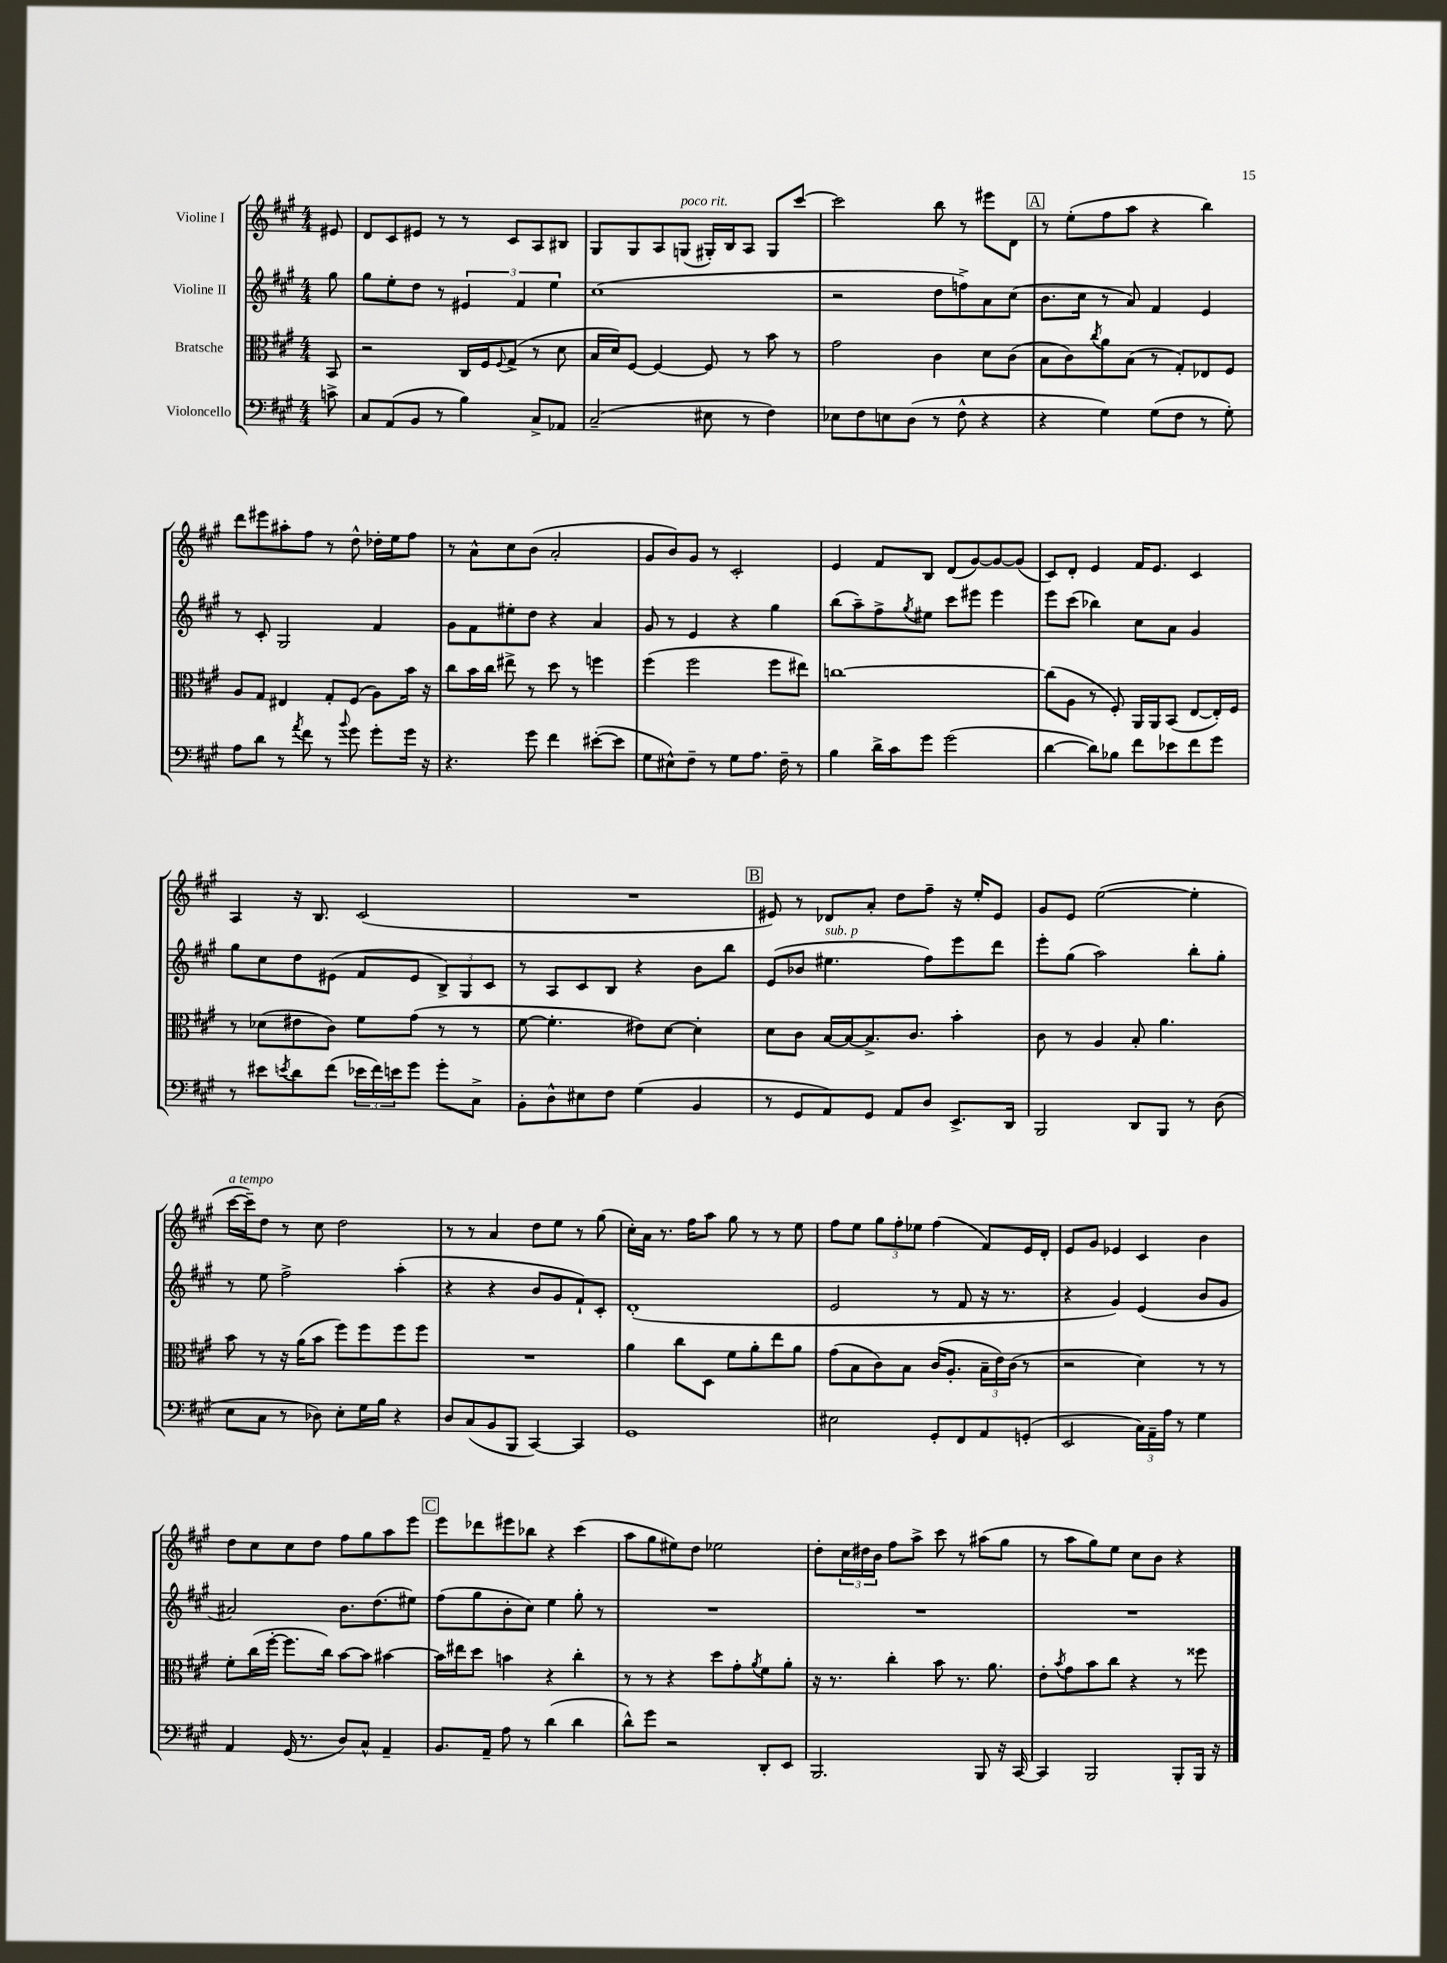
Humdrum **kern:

**kern	**kern	**kern	**kern
*staff4	*staff3	*staff2	*staff1
*clefF4	*clefC3	*clefG2	*clefG2
*k[f#c#g#]	*k[f#c#g#]	*k[f#c#g#]	*k[f#c#g#]
*M4/4	*M4/4	*M4/4	*M4/4
8c^	8BB	8gg#	8e#
=	=	=	=
8C#	2r	8gg#	8d
(8AA	.	8ee'	8c#
8BB	.	8dd	8e#
8r	.	8r	8r
4B)	16C#	6e#	8r
.	16F#	.	.
.	8qqF#	.	.
.	(8G#^	.	8c#
.	.	6f#	.
8C#^	8r	.	8A
.	.	6ee	.
8AA-	8d	.	8B#
=	=	=	=
(2C#~	16B	(1cc#	8G#
.	16d)	.	.
.	[8F#	.	8G#
.	4F#_	.	8A
.	.	.	(8G
8E#	8F#]	.	16G#')
.	.	.	16B
8r	8r	.	8A
4F#)	8b	.	8G#
.	8r	.	[8ccc#
=	=	=	=
8E-	2g#	2r	2ccc#]
8F#	.	.	.
8E	.	.	.
(8D	.	.	.
8r	4c#	8dd	8bb
8F#^^	.	8ff^)	8r
4r	8d	8a	8eee#
.	(8c#	(8cc#	8d
=	=	=	=
4r	8B	8.b	8r
.	8c#)	.	(8ee'
.	.	16cc#	.
.	8qcc#	.	.
4G#)	8a	8r	8ff#
.	(8B	8a)	8aa
(8G#	8r	4f#	4r
8F#	8G#')	.	.
8r	8E-	4e	4bb)
8G#')	8F#	.	.
=	=	=	=
8A	8A	8r	8ddd
8d	8G#	8c#'	8eee#
8r	4E#	2G#	8aa#'
8qa	.	.	.
8f#	.	.	8ff#
8r	8G#'	.	8r
8qqb	.	.	.
8g#	(8F#	.	8dd^^
8g#'	8A)	4f#	16dd-'
.	.	.	16ee
16g#	16b	.	8ff#
16r	16r	.	.
=	=	=	=
4.r	8cc#	8g#	8r
.	16b	8f#	8a^^
.	16cc#	.	.
.	8ee#^	8ee#'	8cc#
8g#	8r	8dd	(8b
4f#	8dd	4r	2a'
.	8r	.	.
([8e#'	4ff	4a	.
8e#]	.	.	.
=	=	=	=
8G#	(4ff#	8g#	8g#
8E#^^)	.	8r	8b)
8F#~	2ff#	4e	8g#
8r	.	.	8r
8G#	.	4r	2c#'
8.A	.	.	.
.	8ff#	4gg#	.
16F#~	.	.	.
8r	8ee#)	.	.
=	=	=	=
4B	[1cc	(8bb	4e
.	.	8aa~)	.
16d^	.	8ff#^	8f#
16c#	.	.	.
.	.	8qgg#	.
8g#	.	8ee#	8B
(2g#	.	8ccc#	(8d
.	.	8eee#	[8g#)
.	.	4eee#	8g#_
.	.	.	(8g#]
=	=	=	=
[4d	(8cc]	8eee	8c#)
.	8A	(8ccc#	8d'
8d])	8r	4bb-)	4e
8B-	8F#')	.	.
8f#	16AA	8cc#	16f#
.	16AA	.	8.e
8e-	(8BB	8a	.
8f#	[8E	4g#	4c#
8g#	16E'])	.	.
.	16F#	.	.
=	=	=	=
8r	8r	8gg#	4A
8e#	(8d-	8cc#	.
8qe	.	.	.
8d	8e#	8dd	16r
.	.	.	8.B
(8f#	8c#)	(8e#	.
24e-	8f#	8f#	(2c#
24f#)	.	.	.
24e	.	.	.
8g#	(8g#	8e#	.
8g#'	8r	12B^)	.
.	.	12G#	.
8C#^	8r	.	.
.	.	12c#	.
=	=	=	=
8BB'	[8f#	8r	1r
8D^^	4.f#']	8A	.
8E#	.	8c#	.
8F#	.	8B	.
(4G#	8e#)	4r	.
.	[8d	.	.
4BB	4d']	8b	.
.	.	8bb	.
=	=	=	=
8r	8d	(8e	8e#)
8GG#	8c#	8b-	8r
8AA)	[16B	4.ee#	8d-
.	16B_	.	.
8GG#	8.B^]	.	8a'
8AA	.	.	8dd
.	8.c#	.	.
8D	.	8ff#)	8ff#~
8.EE^	4b'	8eee	16r
.	.	.	16ee'
.	.	8ddd	8e#
16DD	.	.	.
=	=	=	=
2BBB	8c#	8eee'	8g#
.	8r	(8gg#	8e
.	4A	2aa)	([2ee
8DD	8B'	.	.
8BBB	4.a	.	.
8r	.	8bb'	4ee']
(8D	.	8gg#'	.
=	=	=	=
8E	8b	8r	[16ccc#
.	.	.	16ccc#~])
8C#	8r	8ee	8dd
8r	16r	2ff#^	8r
.	(16a	.	.
8D-)	8b	.	8cc#
8E'	8ff#)	.	2dd
16G#	8ff#	.	.
16B	.	.	.
4r	8ff#	(4aa'	.
.	8ff#	.	.
=	=	=	=
8D	1r	4r	8r
(8C#	.	.	8r
8BB	.	4r	4a
8BBB	.	.	.
[4CC#)	.	8b	8dd
.	.	8g#	8ee
4CC#]	.	8f#`)	8r
.	.	8c#'	(8gg#
=	=	=	=
1GG#	4a	(1d'	16cc#')
.	.	.	16a
.	.	.	8.r
.	8cc#	.	.
.	.	.	16ff#
.	8D	.	8aa
.	8f#	.	8gg#
.	8a'	.	8r
.	8ee	.	8r
.	8a	.	8ee
=	=	=	=
2E#	(8g#	2e	8ff#
.	8B	.	8ee
.	8c#)	.	12gg#
.	.	.	12ff#'
.	8B	.	.
.	.	.	12ee-
8GG#'	(16c#	8r	(4ff#
.	8.A'	.	.
8FF#	.	8f#	.
8AA	24B~	16r	8f#)
.	24e)	.	.
.	.	8.r	.
.	(24c#	.	.
(8GG'	8r	.	16e
.	.	.	16d'
=	=	=	=
2EE	2r	4r	8e
.	.	.	8g#
.	.	4g#)	4e-
24C#)	4d)	(4e	4c#
24AA~	.	.	.
24A	.	.	.
8r	.	.	.
4G#	8r	8b	4b
.	8r	8g#	.
=	=	=	=
4AA	8f#'	2a#)	8dd
.	(16cc#	.	8cc#
.	[16ff#'	.	.
(16GG#	8.ff#]	.	8cc#
8.r	.	.	.
.	.	.	8dd
.	16cc#)	.	.
8D)	[8b	8.b	8ff#
8C#^^	8b]	.	8gg#
.	.	(8.dd	.
4AA~	[4b#	.	8aa
.	.	8ee#)	8eee
=	=	=	=
8.BB	16b#]	(8ff#	8eee
.	16ee#	.	.
.	8dd	8gg#	8ddd-
16AA~	.	.	.
8A	4b	8b'	8eee#
8r	.	8cc#)	8bb-
(4d	4r	4ee	4r
4d	4cc#'	8gg#'	(4ccc#
.	.	8r	.
=	=	=	=
8d^^)	8r	1r	8aa
8g#	8r	.	8gg#
2r	4r	.	8ee#)
.	.	.	8dd
.	8dd	.	2ee-
.	8g#'	.	.
.	8qa	.	.
8DD'	8f#	.	.
8EE	8a'	.	.
=	=	=	=
2.BBB	16r	1r	8dd'
.	8.r	.	.
.	.	.	24cc#
.	.	.	24dd#
.	.	.	24b
.	4cc#'	.	8ff#
.	.	.	8aa^
.	8b	.	8ccc#
.	8.r	.	8r
8BBB	.	.	(8aa#
.	8.a	.	.
16r	.	.	8gg#
[16CC#	.	.	.
=	=	=	=
4CC#]	8e'	1r	8r
.	8qb	.	.
.	8g#	.	8aa
2BBB	8b	.	8gg#)
.	8cc#	.	8ee
.	4r	.	8cc#
.	.	.	8b
8BBB'	8r	.	4r
16BBB	8ff##	.	.
16r	.	.	.
==	==	==	==
*-	*-	*-	*-
